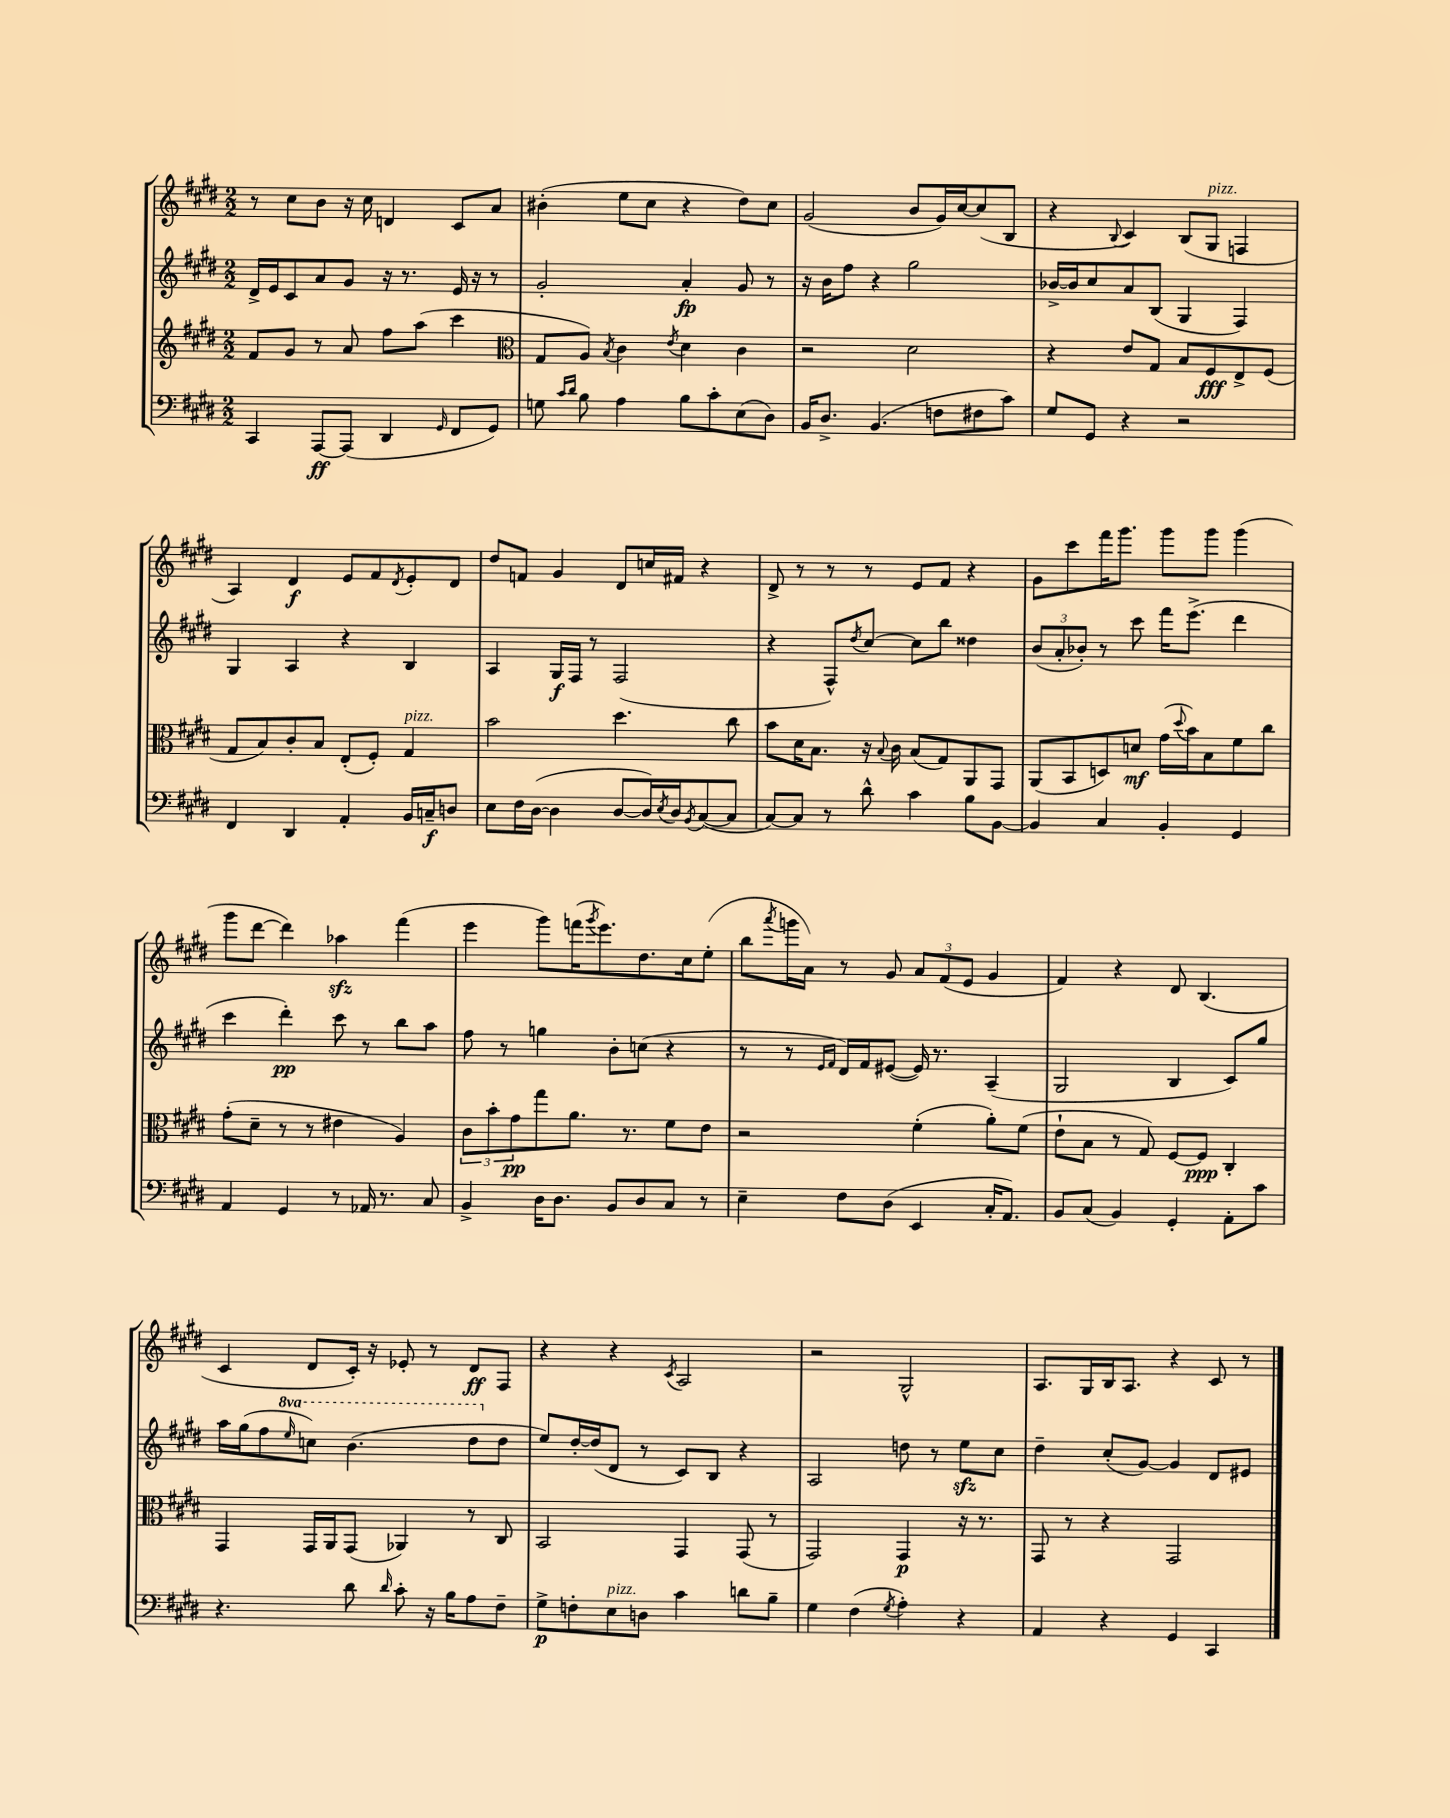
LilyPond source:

<<
\new StaffGroup <<
\new Staff = "s0" {
    \clef treble \key e \major \numericTimeSignature \time 2/2
    r8 cis''8 b'8 r16 cis''16 d'4 cis'8 a'8 |
    bis'4-.( e''8 cis''8 r4 dis''8) cis''8 |
    gis'2( b'8 gis'16) cis''16~ cis''8( b8 |
    r4 \appoggiatura { b8 } cis'4) b8( gis8^\markup { \italic "pizz." } f4 |
    a4) dis'4\f e'8 fis'8 \acciaccatura { dis'8 } e'8-. dis'8 |
    dis''8 f'8 gis'4 dis'8 c''16 fis'16 r4 |
    dis'8-> r8 r8 r8 e'8 fis'8 r4 |
    gis'8 cis'''8 fis'''16 gis'''8. gis'''8 gis'''8 gis'''4( |
    gis'''8 dis'''8~ dis'''4) aes''4\sfz fis'''4( |
    e'''4 gis'''8) f'''16( \acciaccatura { gis'''8 } e'''8.) dis''8. cis''16 e''8-.( |
    b''8 \acciaccatura { a'''8 } g'''16 a'16) r8 gis'8 \tuplet 3/2 { a'8 fis'8( e'8 } gis'4 |
    fis'4) r4 dis'8 b4.( |
    cis'4 dis'8 cis'16-.) r16 ees'8-. r8 dis'8\ff fis8 |
    r4 r4 \acciaccatura { cis'8 } a2 |
    r2 gis2-^ |
    a8. gis16 b16 a8. r4 cis'8 r8 \bar "|." |
}
\new Staff = "s1" {
    \clef treble \key e \major \numericTimeSignature \time 2/2 \set Staff.ottavationMarkups = #ottavation-simple-ordinals
    dis'16-> e'16 cis'8 a'8 gis'8 r16 r8. e'16 r16 r8 |
    gis'2-. a'4-.\fp gis'8 r8 |
    r16 b'16 fis''8 r4 gis''2 |
    bes'16~-> bes'16 cis''8 a'8 b8( gis4 fis4) |
    gis4 a4 r4 b4 |
    a4 gis16\f fis16 r8 fis2( |
    r4 fis8-^) \acciaccatura { dis''8 } cis''8~ cis''8 b''8 disis''4 |
    \tuplet 3/2 { b'8( a'8-. bes'8-.) } r8 cis'''8 fis'''16 e'''8.->( dis'''4 |
    cis'''4 dis'''4-.\pp) cis'''8 r8 b''8 a''8 |
    fis''8 r8 g''4 b'8-. c''8( r4 |
    r8 r8 \grace { e'16 fis'16 } dis'16) fis'16 eis'8~( eis'16) r8. a4--( |
    gis2 b4 cis'8) gis''8 |
    a''16 gis''16( fis''8 \ottava #1 \grace { e'''16 } c'''8) b''4.( dis'''8 \ottava #0 dis''8 |
    e''8) dis''16~-. dis''16( dis'8 r8 cis'8) b8 r4 |
    a2 d''8 r8 e''8\sfz cis''8 |
    dis''4-- cis''8-.( gis'8~) gis'4 dis'8 eis'8 \bar "|." |
}
\new Staff = "s2" {
    \clef treble \key e \major \numericTimeSignature \time 2/2
    fis'8 gis'8 r8 a'8 fis''8 a''8( cis'''4 |
    \clef alto gis8 a8) \acciaccatura { b8 } cis'4 \acciaccatura { e'8 } dis'4 cis'4 |
    r2 dis'2 |
    r4 e'8 gis8 b8 fis8\fff e8-> fis8( |
    gis8 b8) cis'8-. b8 e8-.( fis8-.) gis4^\markup { \italic "pizz." } |
    b'2 dis''4. cis''8 |
    b'8 dis'16 b8. r16 \appoggiatura { b8 } cis'16 b8( gis8) a,8 gis,8 |
    a,8( b,8 d8) d'8\mf gis'16( \appoggiatura { dis''8 } b'16) b8 fis'8 cis''8 |
    gis'8-.( dis'8-- r8 r8 eis'4 a4) |
    \tuplet 3/2 { cis'8 b'8-. gis'8\pp } gis''8 a'8. r8. fis'8 e'8 |
    r2 fis'4-.( a'8-.) fis'8( |
    e'8-! b8 r8 gis8) fis8~ fis8\ppp cis4-. |
    gis,4 gis,16 a,16 gis,8( aes,4) r8 cis8 |
    b,2 gis,4 gis,8( r8 |
    gis,2) gis,4\p r16 r8. |
    gis,8 r8 r4 gis,2 \bar "|." |
}
\new Staff = "s3" {
    \clef bass \key e \major \numericTimeSignature \time 2/2
    cis,4 a,,8~\ff a,,8( dis,4 \grace { gis,16 } fis,8 gis,8) |
    g8 \grace { cis'16 dis'16 } b8 a4 b8 cis'8-. e8( dis8) |
    b,16 dis8.-> b,4.( f8 fis8 cis'8) |
    gis8 gis,8 r4 r2 |
    fis,4 dis,4 a,4-. b,16 c16--\f d8 |
    e8 fis16 dis16~( dis4 dis8~ dis16) \acciaccatura { e8 } dis16 \acciaccatura { b,8 } cis8~( cis8 |
    cis8~) cis8 r8 dis'8-^ cis'4 b8 b,8~ |
    b,4 cis4 b,4-. gis,4 |
    a,4 gis,4 r8 aes,16 r8. cis8 |
    b,4-> dis16 dis8. b,8 dis8 cis8 r8 |
    e4-- fis8 dis8( e,4 cis16-. a,8.) |
    b,8 cis8( b,4) gis,4-. a,8-. cis'8 |
    r4. dis'8 \grace { dis'16 } cis'8-. r16 b16 a8 fis8-- |
    gis8->\p f8-. e8^\markup { \italic "pizz." } d8 cis'4 d'8 b8-- |
    gis4 fis4( \acciaccatura { gis8 } a4-.) r4 |
    a,4 r4 gis,4 cis,4 \bar "|." |
}
>>
>>
\layout { \context { \Score \remove "Bar_number_engraver" } }
